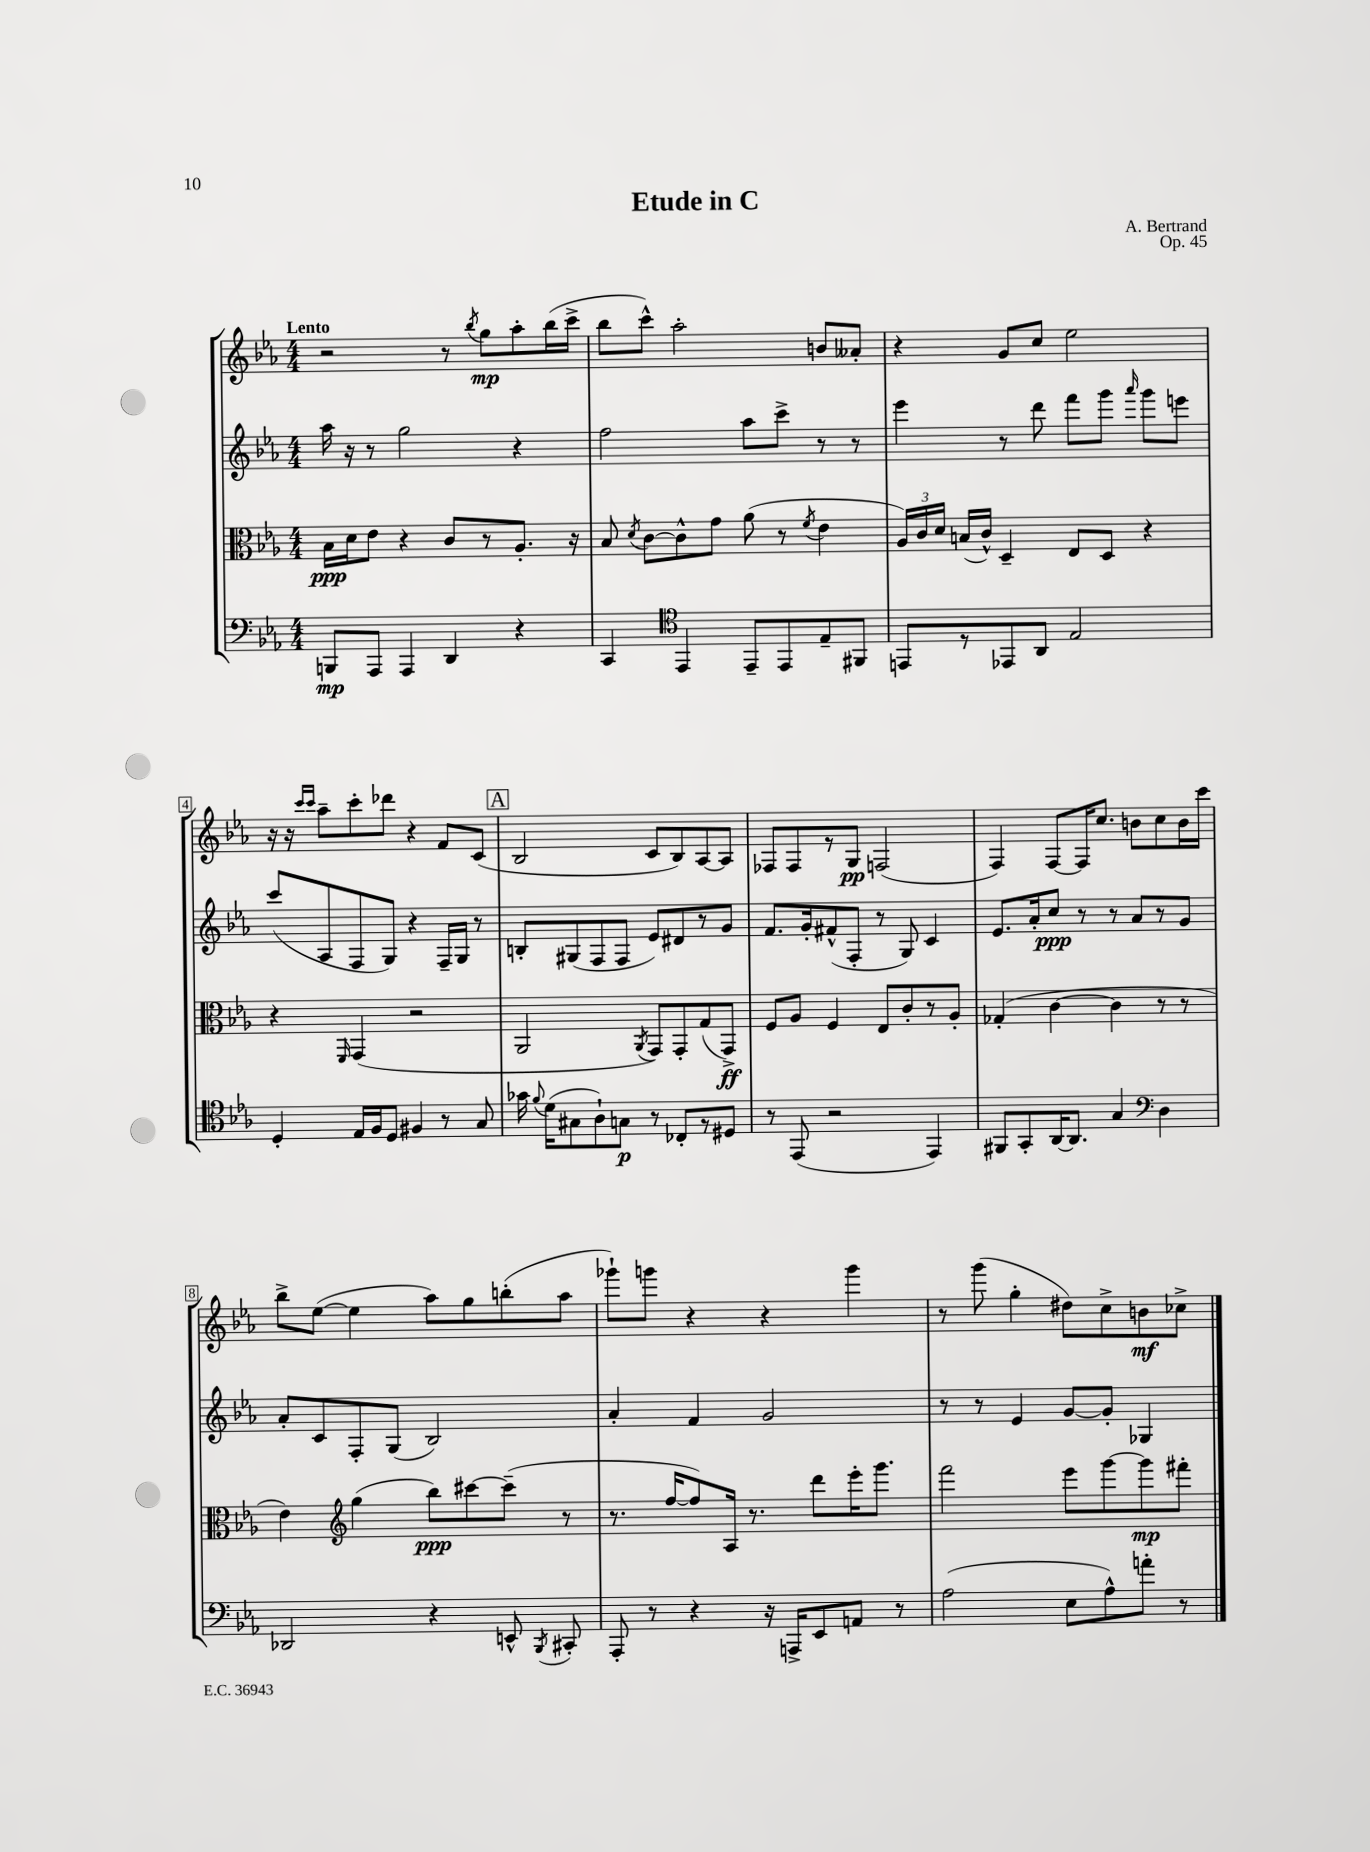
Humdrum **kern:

**kern	**kern	**kern	**kern
*staff4	*staff3	*staff2	*staff1
*clefF4	*clefC3	*clefG2	*clefG2
*k[b-e-a-]	*k[b-e-a-]	*k[b-e-a-]	*k[b-e-a-]
*M4/4	*M4/4	*M4/4	*M4/4
8BBB	16B-	16aa-	2r
.	16d	16r	.
8AAA-	8e-	8r	.
4AAA-	4r	2gg	.
4DD	8c	.	8r
.	.	.	8qbb-
.	8r	.	8gg
4r	8.A-'	4r	8aa-'
.	.	.	(16bb-
.	16r	.	16ccc^
=	=	=	=
4CC	8B-	2ff	8bb-
.	8qd	.	.
.	[8c	.	8ccc^^)
*clefC4	*	*	*
4EE-	8c^^]	.	2aa-'
.	8g	.	.
8EE-~	(8a-	8aa-	.
8EE-	8r	8ccc^	.
.	8qf	.	.
8E-~	4e-	8r	8b
8FF#	.	8r	8a--'
=	=	=	=
8EE	24A-)	4eee-	4r
.	24c	.	.
.	24d	.	.
8r	(16B	.	.
.	16c^^)	.	.
8EE-	4D~	8r	8g
8AA-	.	8ddd	8cc
2E-	8E-	8fff	2ee-
.	8D	8ggg	.
.	.	16qqaaa-	.
.	4r	8ggg	.
.	.	8eee	.
=	=	=	=
4D'	4r	(8ccc	16r
.	.	.	16r
.	.	.	16qqccc
.	.	.	16qqccc
.	.	8A-	8aa-~
.	16qqFF	.	.
16E-	(4GG	8F	8ccc'
16F	.	.	.
8D	.	8G)	8ddd-
4F#	2r	4r	4r
8r	.	16F~	8f
.	.	16G	.
8G	.	8r	(8c
=	=	=	=
16g-	2AA-	8B'	2B-
8qqf	.	.	.
(16d	.	.	.
8G#	.	(8G#	.
8A-`)	.	8F	.
8G	.	8F	.
.	8qAA-	.	.
8r	8GG)	8e-)	8c
8C-'	8GG'	8d#	8B-)
8r	(8G	8r	[8A-
8D#	8GG^)	8g	8A-]
=	=	=	=
8r	8F	8.f	8F-
(8EE-	8A-	.	8F-
.	.	16g'	.
2r	4F	(8f#^^	8r
.	.	8F'	8G
.	8E-	8r	(2F
.	8c'	8G)	.
4EE-)	8r	4c	.
.	8A-'	.	.
=	=	=	=
8FF#	(4G-'	8.e-	4F)
8GG'	.	.	.
.	.	16a-'	.
[16AA-	[4c	8cc	[8F
8.AA-]	.	.	.
.	.	8r	16F]
.	.	.	8.cc
4G	4c]	8r	.
.	.	8a-	8b
*clefF4	*	*	*
4D	8r	8r	8cc
.	8r	8g	16b
.	.	.	16ccc
=	=	=	=
2DD-	4e-)	8a-'	8bb-^
.	.	8c	([8ee-
*	*clefG2	*	*
.	(4gg	8F'	4ee-]
.	.	(8G	.
4r	8bb-)	2B-)	8aa-)
.	[8ccc#	.	8gg
8EE^^	(8ccc#~]	.	(8bb'
8qBBB-	.	.	.
8CC#'	8r	.	8aa-
=	=	=	=
8AAA-'	8.r	4a-'	8ggg-`)
8r	.	.	8ggg
.	[16ff	.	.
4r	8ff])	4f	4r
.	16A-	.	.
.	8.r	.	.
16r	.	2g	4r
16AAA^	.	.	.
8EE-	8ddd	.	.
8AA	16eee-'	.	4ggg
.	8.ggg	.	.
8r	.	.	.
=	=	=	=
(2A-	2fff	8r	8r
.	.	8r	(8ggg
.	.	4e-	4gg'
8E-	8eee-	[8g	8dd#)
8A-^^)	[8ggg	8g']	8cc^
8a'	8ggg]	4G-	8b
8r	8fff#'	.	8cc-^
==	==	==	==
*-	*-	*-	*-
